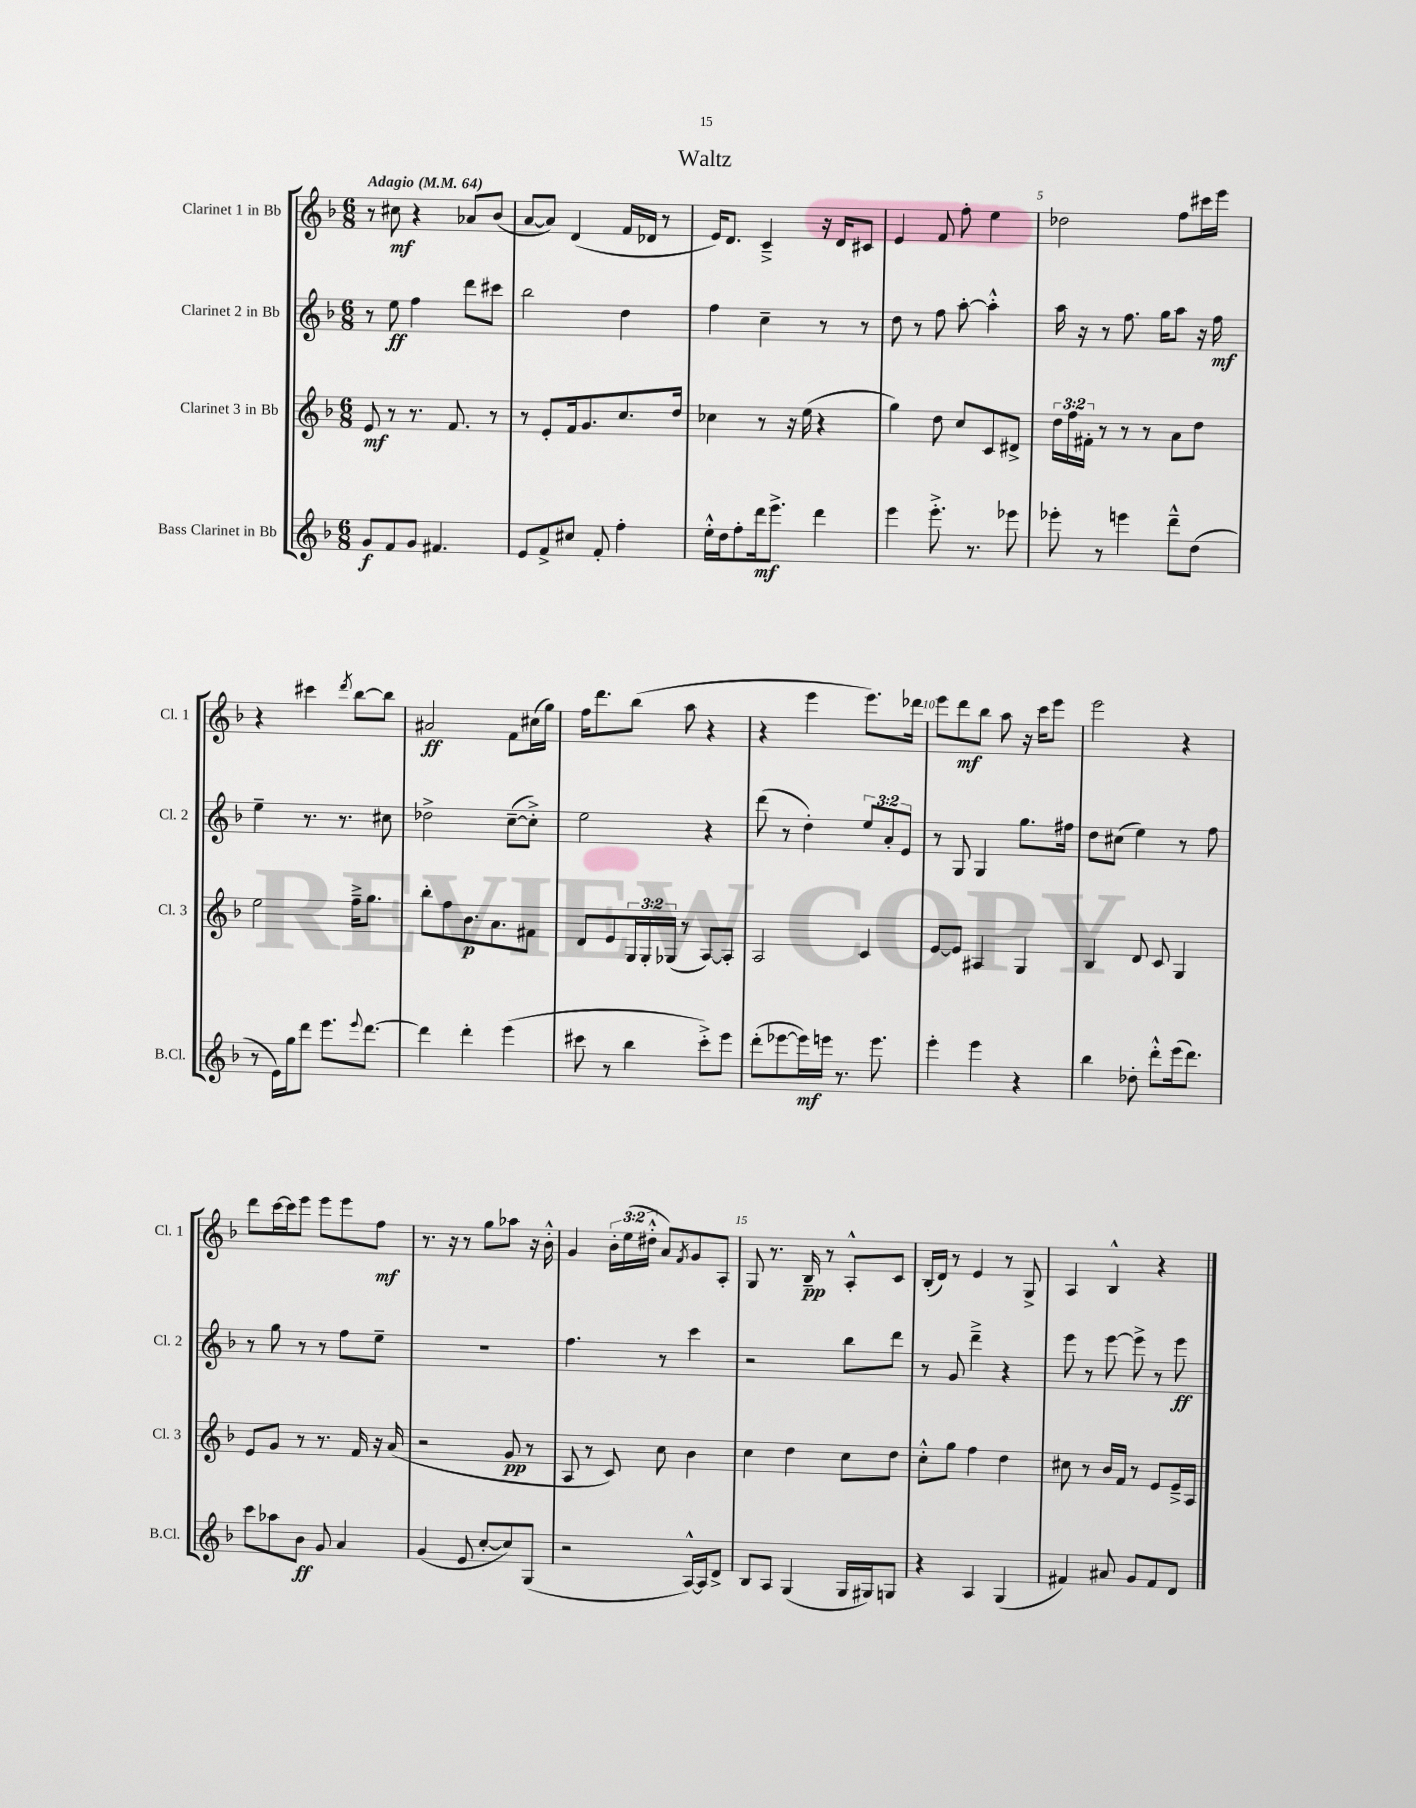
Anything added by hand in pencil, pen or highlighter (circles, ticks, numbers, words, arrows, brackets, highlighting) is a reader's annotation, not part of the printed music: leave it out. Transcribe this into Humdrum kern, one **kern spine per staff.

**kern	**kern	**kern	**kern
*staff4	*staff3	*staff2	*staff1
*clefG2	*clefG2	*clefG2	*clefG2
*k[b-]	*k[b-]	*k[b-]	*k[b-]
*M6/8	*M6/8	*M6/8	*M6/8
*MM64	*MM64	*MM64	*MM64
8g	8e	8r	8r
8f	8r	8ee	8cc#
8g	8.r	4ff	4r
4.f#	.	.	.
.	8.f	.	.
.	.	8ddd	8a-
.	8r	8ccc#	(8b-
=	=	=	=
8e	8r	2bb-	[8a
8f^	8e'	.	8a])
8cc#	16f	.	(4d
.	8.g	.	.
8f'	.	.	.
4ff'	8.cc	4dd	16f
.	.	.	16d-
.	.	.	8r
.	16dd	.	.
=	=	=	=
16ee'^^	4cc-	4ff	16e)
16dd	.	.	8.d
8ff'	.	.	.
16ddd	8r	4cc~	4c~^
8.eee^	.	.	.
.	16r	.	.
.	(16ee	.	.
4ddd	4r	8r	16r
.	.	.	16d
.	.	8r	8c#
=	=	=	=
4eee	4gg)	8dd	4e
.	.	8r	.
8.eee'^	8dd	8ff	8f
.	8cc	[8aa'	8ff'
8.r	.	.	.
.	8c	4aa'^^]	4ee
8eee-	8d#^	.	.
=	=	=	=
8eee-'	24dd	16aa	2dd-
.	24ff	.	.
.	.	16r	.
.	24f#'	.	.
8r	8r	8r	.
4eee	8r	8.ff	.
.	8r	.	.
.	.	16gg	.
8ddd~^^	8a	8aa	8ff
(8dd	8dd	16r	16ccc#
.	.	16ff	16eee
=	=	=	=
8r	2ee	4ee~	4r
16e)	.	.	.
16gg	.	.	.
8ddd	.	8.r	4ccc#
8.eee	.	.	.
.	.	8.r	.
.	.	.	8qddd
.	16ff~^	.	[8bb-
8qqeee	.	.	.
[8.ddd	8.gg	.	.
.	.	8cc#	8bb-]
=	=	=	=
4ddd]	8bb-'	2dd-^	2a#
.	8ff	.	.
4ddd'	8.b-	.	.
.	8.a	.	.
(4eee	.	([8cc~	8f
.	8f#	8cc'^])	(16cc#
.	.	.	16gg)
=	=	=	=
8ccc#	8d	2ee	16ff
.	.	.	8.ddd
8r	8e	.	.
4bb-	24G	.	(8bb-
.	24G'	.	.
.	(24G-	.	.
.	8r	.	8aa
8ccc#'^)	[8A)	4r	4r
8eee	8A']	.	.
=	=	=	=
(8ddd'	2A	(8ddd	4r
[8eee-	.	8r	.
16eee-])	.	4dd')	4eee
16eee	.	.	.
8.r	.	.	.
.	4c	12ee	8.eee)
8.eee	.	.	.
.	.	12a'	.
.	.	12e	.
.	.	.	16ddd-
=	=	=	=
4eee'	[8e	8r	8eee
.	8e]	8G	8ddd
4eee	4A#	4G	8bb-
.	.	.	8aa
4r	4G	8.gg	16r
.	.	.	16ccc
.	.	.	8eee
.	.	16ff#	.
=	=	=	=
4bb-	4B-	8dd	2eee
.	.	(8cc#	.
8dd-'	8d	4ee)	.
8ddd'^^	8c	.	.
(16eee	4G	8r	4r
8.ddd)	.	.	.
.	.	8ff	.
=	=	=	=
8ccc	8e	8r	8ddd
8aa-	8g	8gg	[16ccc
.	.	.	16ccc]
8b-	8r	8r	8eee
8g	8.r	8r	8eee
4a	.	8ff	8eee
.	16f	.	.
.	16r	8ee~	8ff
.	(16a	.	.
=	=	=	=
(4g	2r	2.r	8.r
.	.	.	16r
8e	.	.	8r
[8cc'	.	.	8gg
8cc])	8g	.	8aa-
(8G	8r	.	16r
.	.	.	16b-'^^
=	=	=	=
2r	8A	4.ff	4g
.	8r	.	.
.	8c)	.	24b-'
.	.	.	(24ee
.	.	.	24dd#'^^
.	8cc	8r	8a)
.	.	.	8qf
[16A^^)	4b-	4ccc	8g
16A]	.	.	.
8d^	.	.	8A'
=	=	=	=
8B-	4cc	2r	8G
8A	.	.	8.r
(4G	4dd	.	.
.	.	.	16B-~
.	.	.	8r
16G	8cc	8bb-	8A'^^
16G#)	.	.	.
8G	8dd	8ddd	8c
=	=	=	=
4r	8cc'^^	8r	(16B-'
.	.	.	16d)
.	8gg	8g	8r
4A	4ff	4ddd~^	4e
(4G	4dd	4r	8r
.	.	.	8G^
=	=	=	=
4f#)	8cc#	8eee	4A
.	8r	8r	.
8a#	16b-	[8eee	4B-^^
.	16f	.	.
8g	8r	8eee^]	.
8f#	8e	8r	4r
8d	16e~^	8eee	.
.	16A	.	.
==	==	==	==
*-	*-	*-	*-
